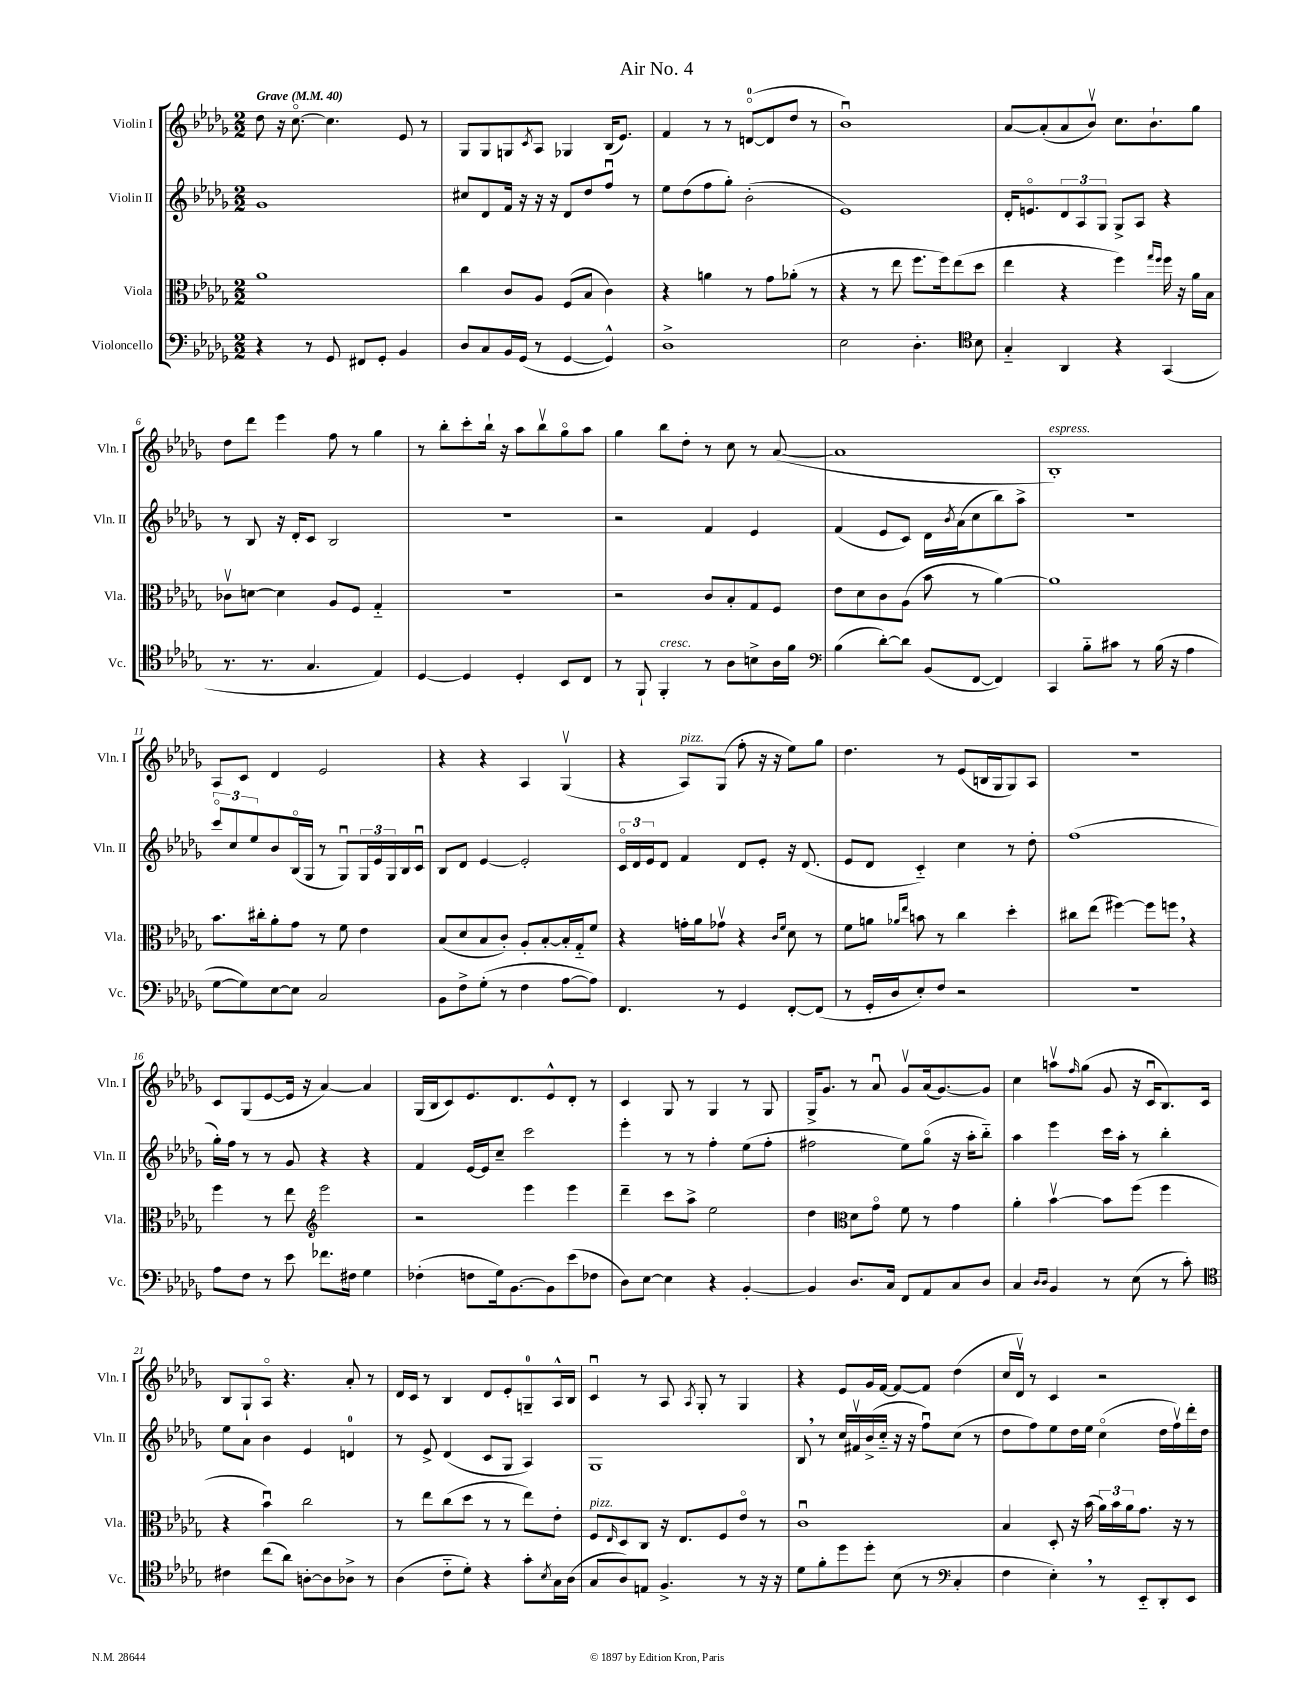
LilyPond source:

\header { title = "Air No. 4" }
<<
\new StaffGroup <<
\new Staff = "s0" \with { instrumentName = "Violin I" shortInstrumentName = "Vln. I" } {
    \clef treble \key des \major \numericTimeSignature \time 2/2 \tempo "Grave" 4 = 40
    des''8 r16 c''8.~\flageolet c''4. ees'8 r8 |
    ges8 ges8 g8 \acciaccatura { c'8 } aes8 ges4 bes16( ees'8.) |
    f'4 r8 r8 d'8-0~\flageolet( d'8 des''8 r8 |
    bes'1\downbow) |
    aes'8~ aes'8-.( aes'8 bes'8\upbow) c''8. bes'8.-! ges''8 |
    des''8 des'''8 ees'''4 f''8 r8 ges''4 |
    r8 bes''8-. c'''8-. bes''16-! r16 aes''8 bes''8\upbow ges''8\flageolet aes''8 |
    ges''4 bes''8 des''8-. r8 c''8 r8 aes'8~( |
    aes'1 |
    bes1-.^\markup { \italic "espress." }) |
    aes8 c'8 des'4 ees'2 |
    r4 r4 aes4 ges4\upbow( |
    r4 aes8^\markup { \italic "pizz." }) ges8( f''8-. r16 r16 ees''8) ges''8 |
    des''4. r8 ees'8( b16 ges16 ges8) aes8 |
    R1 |
    c'8 ges8( ees'8~ ees'16 r16 aes'4~) aes'4 |
    ges16( bes16 c'8) ees'8. des'8. ees'8-^ des'8-. r8 |
    c'4 ges8 r8 ges4 r8 ges8 |
    ges16-> ges'8. r8 aes'8\downbow ges'8\upbow aes'16( ges'8.~) ges'8 |
    c''4 a''8\upbow \grace { f''16 } ges''8( ges'8 r16 c'16\downbow bes8.) c'16 |
    bes8 ges8-! aes8\flageolet r4. aes'8-. r8 |
    des'16 c'16 r8 bes4 des'8 ees'8-. g8-0-- aes16-^ bes16 |
    c'4\downbow r8 aes8 \acciaccatura { aes8 } ges8-. r8 ges4 |
    r4 ees'8 ges'16 f'16~ f'8~ f'8 des''4( |
    c''16 des'16\upbow) r8 c'4 r2 \bar "|." |
}
\new Staff = "s1" \with { instrumentName = "Violin II" shortInstrumentName = "Vln. II" } {
    \clef treble \key des \major \numericTimeSignature \time 2/2
    ges'1 |
    cis''8 des'8 f'16 r16 r16 r16 des'8 des''8 f''8\downbow r8 |
    ees''8 des''8( f''8 ges''8-.) bes'2-.( |
    ees'1) |
    des'16-. e'8.\flageolet \tuplet 3/2 { des'8 aes8 ges8 } ges8-> aes8 r4 |
    r8 bes8 r16 des'16-. c'8 bes2 |
    R1 |
    r2 f'4 ees'4 |
    f'4( ees'8 c'8) des'16 \acciaccatura { bes'8 } aes'16( c''8 bes''8) aes''8-> |
    R1 |
    \tuplet 3/2 { c'''8\flageolet c''8 ees''8 } bes'8 bes16\flageolet( ges16 r8 ges8\downbow) \tuplet 3/2 { ges16 ees'16 ges16 } bes16 c'16\downbow |
    bes8 des'8 ees'4~ ees'2-. |
    \tuplet 3/2 { c'16\flageolet des'16 ees'16 } des'8 f'4 des'8 ees'8-. r16 des'8.( |
    ees'8 des'8 c'4-_) c''4 r8 des''8-. |
    f''1( |
    ges''16-.) f''16 r8 r8 ges'8 r4 r4 |
    f'4 ees'16~ ees'16 c''8-- c'''2 |
    ees'''4-. r8 r8 f''4-. ees''8( f''8-. |
    fis''2 ees''8) ges''8\flageolet( r16 aes''16-. bes''8-_) |
    aes''4 ees'''4 c'''16 aes''16-. r8 bes''4-. |
    ees''8 aes'8 bes'4 ees'4 d'4-0 |
    r8 ees'8-> des'4( c'8 ges8 aes4) |
    ges1 |
    bes8 \breathe r8 c''16 fis'16\upbow bes'16->( c''16-_ r16 r16 f''8\downbow) c''8( r8 |
    des''8 f''8) ees''8 des''16 ees''16 c''4\flageolet( des''16 f''16\upbow) des'''16-. des''16 \bar "|." |
}
\new Staff = "s2" \with { instrumentName = "Viola" shortInstrumentName = "Vla." } {
    \clef alto \key des \major \numericTimeSignature \time 2/2
    aes'1 |
    c''4 c'8 aes8 f8( bes8 c'4) |
    r4 a'4 r8 ges'8 aes'8-.( r8 |
    r4 r8 ees''8 f''8. f''16) ees''8( des''8 |
    ees''4 r4 f''4) \grace { ges''16 f''16 } f''16 r16 aes'16 bes16 |
    ces'8\upbow d'8~ d'4 aes8 f8 ges4-_ |
    R1 |
    r2 c'8 bes8-. ges8 f8 |
    ees'8 des'8 c'8 aes8( bes'8 r8 aes'4~) |
    aes'1 |
    bes'8. cis''16-. aes'8-. ges'8 r8 f'8 ees'4 |
    bes8( des'8 bes8 c'8-.) aes8-. bes8~-. bes16-. ges16-_ f'8 |
    r4 g'16-. aes'16 ges'8\upbow r4 \grace { c'16 f'16 } des'8 r8 |
    f'8 a'8 \grace { aes'16 ees''16 } b'8 r8 c''4 des''4-. |
    cis''8 ees''8( fis''4~) fis''8 f''8 \breathe r4 |
    f''4 r8 ees''8 \clef treble ees'''2 |
    r2 ees'''4 ees'''4 |
    des'''4-- c'''8 aes''8-> ees''2 |
    des''4 \clef alto des'8 ges'8\flageolet f'8 r8 ges'4 |
    aes'4-. bes'4~\upbow bes'8 f''8( f''4 |
    r4 bes'4\downbow) c''2 |
    r8 ees''8 c''8( des''8 r8 r8 ees''8) ees'8-. |
    f8^\markup { \italic "pizz." } \grace { ees16 } des8 c8 r16 ees8. f8 ees'8\flageolet r8 |
    c'1\downbow |
    bes4 des8-. r16 bes'16( \tuplet 3/2 { aes'16) bes'16 aes'16 } ges'8. r16 r8 \bar "|." |
}
\new Staff = "s3" \with { instrumentName = "Violoncello" shortInstrumentName = "Vc." } {
    \clef bass \key des \major \numericTimeSignature \time 2/2
    r4 r8 ges,8 fis,8 ges,8-. bes,4 |
    des8 c8 bes,16 ges,16( r8 ges,4~ ges,4-^) |
    des1-> |
    ees2 des4.-. \clef tenor bes8 |
    ges4-_ aes,4 r4 ges,4( |
    r8. r8. ges4. ees4) |
    des4~ des4 des4-. bes,8 c8 |
    r8 f,8-! f,4-.^\markup { \italic "cresc." } r8 aes8 b8-> aes16 f'16 |
    \clef bass bes4( des'8~-.) des'8 bes,8( f,8~ f,4) |
    c,4 bes8-_ cis'8 r8 bes16( r16 aes4 |
    ges8~ ges8) ees8~ ees8 c2 |
    bes,8 f8-> ges8-.( r8 f4 aes8~ aes8) |
    f,4. r8 ges,4 f,8~-. f,8( |
    r8 ges,16-. des16 ees8-.) f8 r2 |
    r1 |
    aes8 f8 r8 ees'8 fes'8. fis16 ges4 |
    fes4-.( f8 ges16) bes,8.~ bes,8 ees'8( fes8 |
    des8) ees8~ ees4 r4 bes,4~-. |
    bes,4 des8. c16 f,8 aes,8 c8 des8 |
    c4 \grace { des16 des16 } bes,4 r8 ees8( r8 c'8-.) |
    \clef tenor cis'4 c''8( aes'8) a8~-. a8 aes8-> r8 |
    aes4( c'8-_ des'8-.) r4 ges'8-. \acciaccatura { bes8 } ges16 aes16( |
    ges8 aes8) e8 f4.-> r8 r16 r16 |
    des'8 f'8-. des''8 des''8-. bes8( r8 \clef bass c4-. |
    f4 ees4-.) \breathe r8 ees,8-_ des,8-. ees,8 \bar "|." |
}
>>
>>
